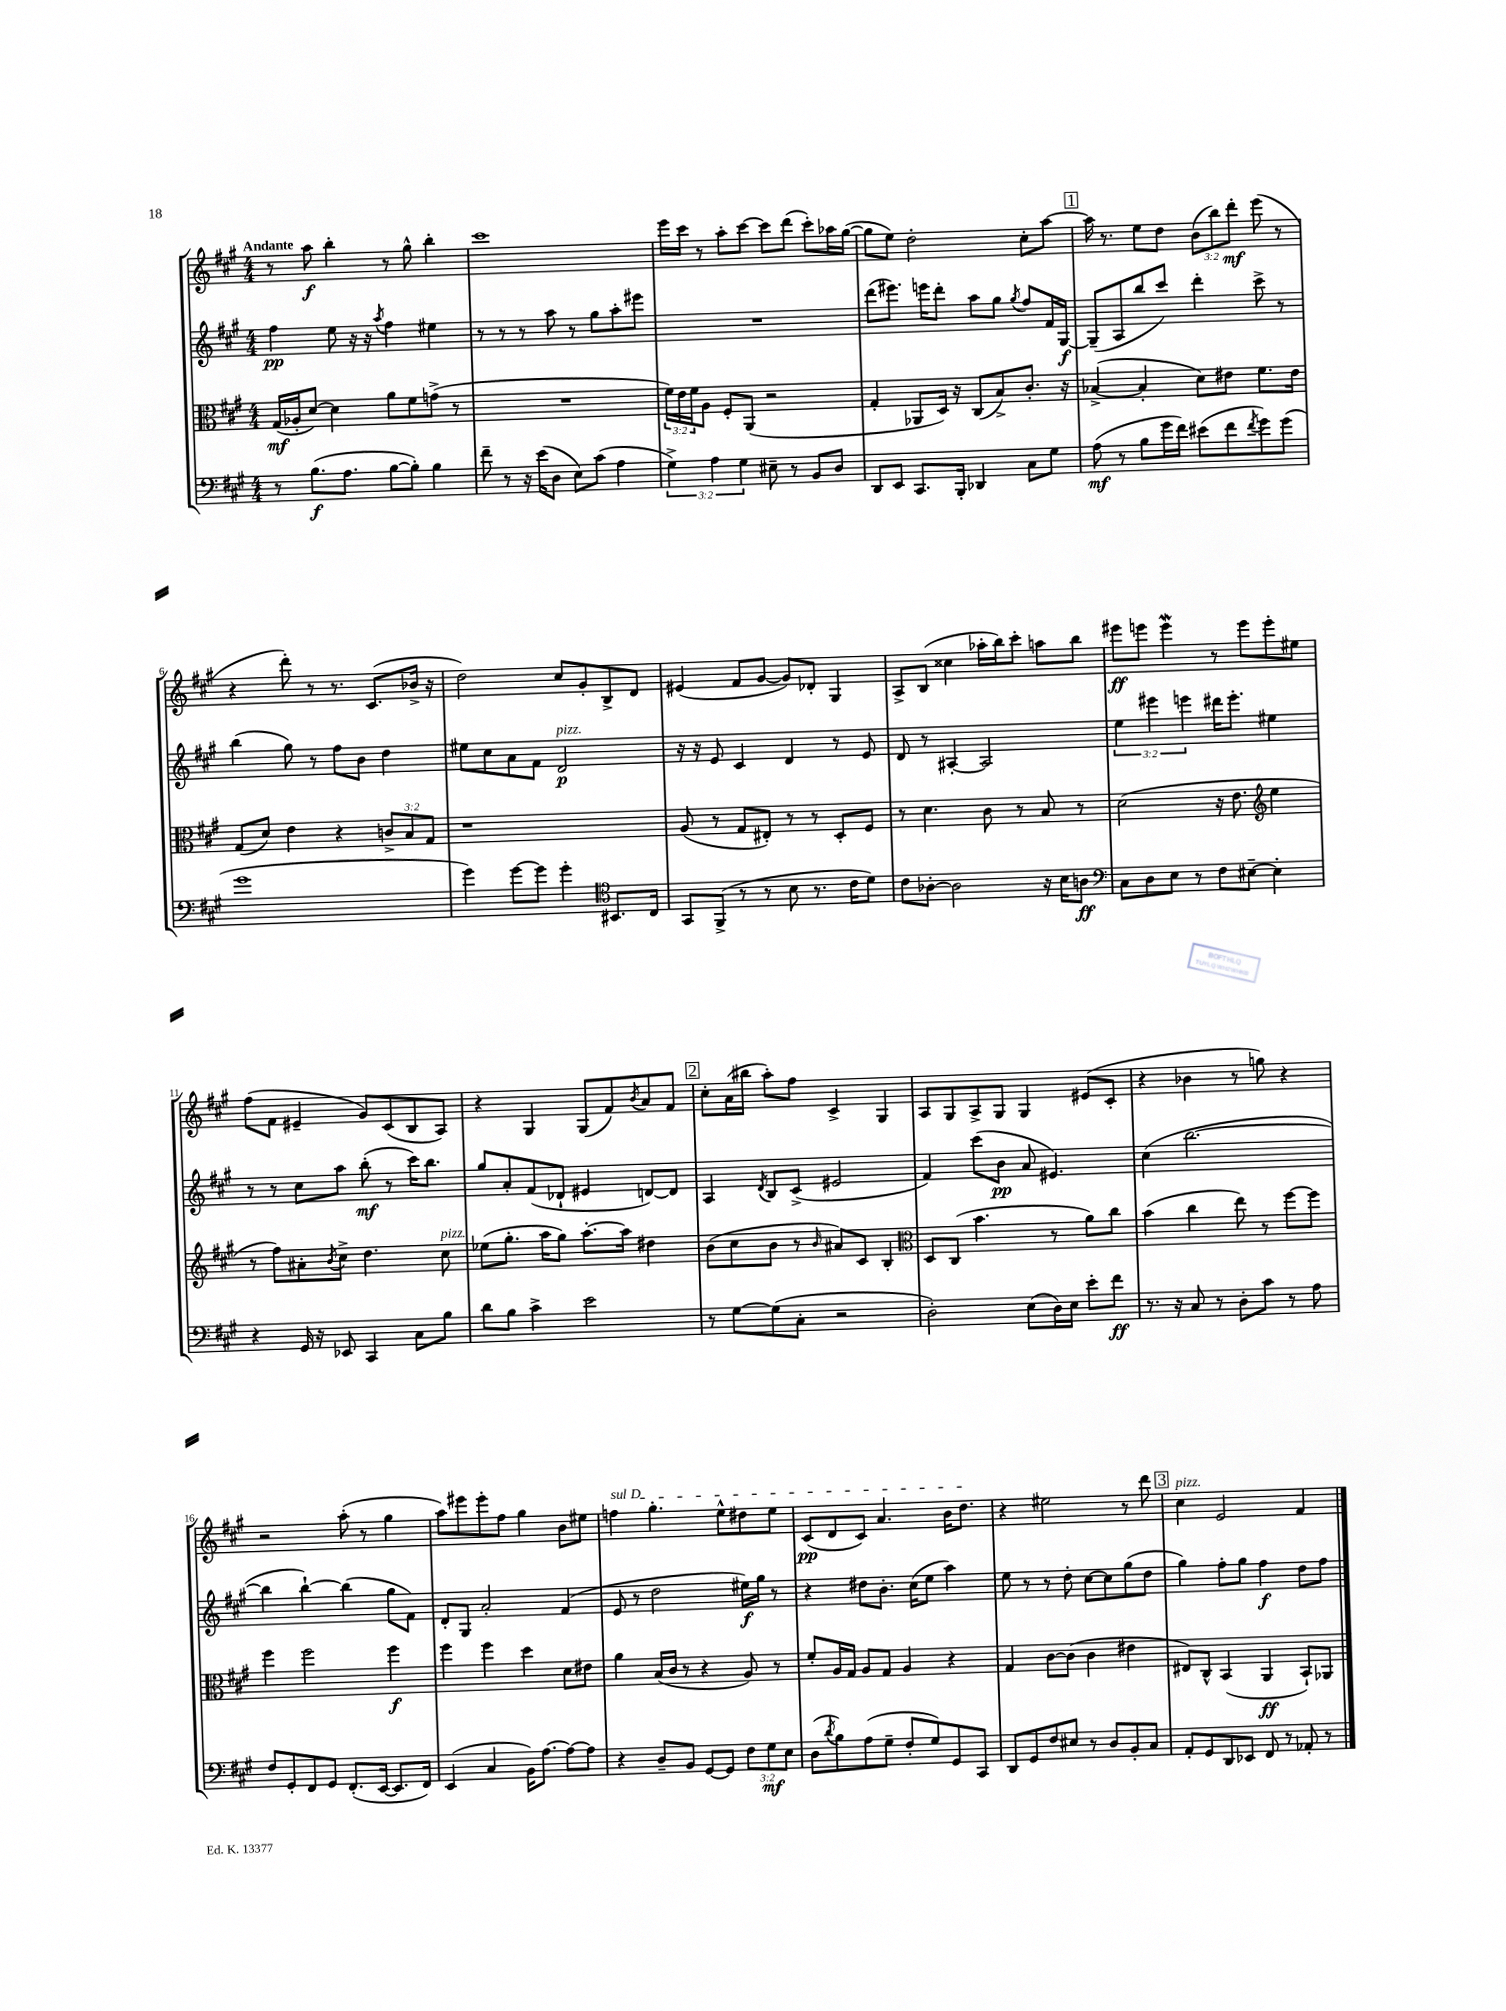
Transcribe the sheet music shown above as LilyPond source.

<<
\new StaffGroup <<
\new Staff = "s0" {
    \clef treble \key a \major \numericTimeSignature \time 4/4 \override Staff.TupletNumber.text = #tuplet-number::calc-fraction-text \tempo "Andante"
    r8 a''8\f b''4-. r8 gis''8-^ b''4-. |
    cis'''1 |
    e'''16 cis'''16 r8 a''8-. cis'''8~ cis'''8 d'''8( cis'''8-.) aes''16 gis''16~( |
    gis''8 e''8) d''2-. cis''8-. a''8~ |
    \mark \markup { \box "1" } a''16 r8. e''8 d''8 \tuplet 3/2 { b'8( b''8) d'''8-.\mf } e'''8( r8 |
    r4 d'''8-.) r8 r8. cis'8.( bes'16-> r16 |
    d''2) cis''8 gis'8-. b8-> d'8 |
    eis'4( fis'8 gis'8~ gis'8) des'8-. gis4 |
    a8-> b8( cisis''4 aes''16-. b''16) cis'''8-. a''8 b''8 |
    eis'''8\ff e'''8 e'''4\mordent r8 e'''8 e'''8-. eis''8 |
    fis''8( fis'8 eis'4-- gis'8) cis'8( b8 a8) |
    r4 gis4 gis8( fis'8) \acciaccatura { b'8 } a'8 fis'8 |
    \mark \markup { \box "2" } cis''8-. a'16( bis''16 a''8-.) fis''8 cis'4-> gis4 |
    a8 gis8 a8-> gis8 gis4 eis'8( cis'8-. |
    r4 bes'4 r8 g''8) r4 |
    r2 a''8-.( r8 gis''4 |
    a''8) eis'''8 eis'''8-. fis''8 gis''4 b'8 eis''8 |
    \once \override TextSpanner.bound-details.left.text = \markup { \italic "sul D" } f''4\startTextSpan gis''4.-. e''8-^ dis''8 e''8 |
    cis'8\pp( d'8 cis'8) a'4. b'16 d''8.\stopTextSpan |
    r4 eis''2 r8 d'''8 |
    \mark \markup { \box "3" } cis''4^\markup { \italic "pizz." } e'2 fis'4 \bar "|." |
}
\new Staff = "s1" {
    \clef treble \key a \major \numericTimeSignature \time 4/4 \override Staff.TupletNumber.text = #tuplet-number::calc-fraction-text
    fis''4\pp e''8 r16 r16 \acciaccatura { a''8 } fis''4 eis''4 |
    r8 r8 r8 a''8 r8 gis''8 a''8-. eis'''8 |
    R1 |
    d'''8( eis'''8.) e'''16 d'''8-. a''8 gis''8 \acciaccatura { gis''8 } fis''8 fis'16 gis16~\f |
    \mark \markup { \box "1" } gis8--( a8 b''8 cis'''8) d'''4-. cis'''8-> r8 |
    b''4( gis''8) r8 fis''8 b'8 d''4 |
    eis''8 cis''8 a'8 fis'8 d'2\p^\markup { \italic "pizz." } |
    r16 r16 e'8 cis'4 d'4 r8 e'8 |
    d'8 r8 ais4~-. ais2 |
    \tuplet 3/2 { e''4 eis'''4 e'''4 } dis'''16 e'''8.-. eis''4 |
    r8 r8 cis''8 a''8 b''8-.\mf( r8 cis'''16) b''8. |
    gis''8 a'8-. fis'8( des'8-! eis'4 d'8~) d'8 |
    \mark \markup { \box "2" } a4 \acciaccatura { d'8 } b8 cis'8->( eis'2 |
    fis'4) cis'''8( b'8\pp a'8 eis'4.) |
    cis''4( b''2.~ |
    b''4 b''4~-!) b''4( gis''8 fis'8) |
    d'8-. gis8 a'2-. fis'4( |
    e'8 r8 d''2 eis''16\f) gis''16 r8 |
    r4 dis''8 b'8.-. cis''16( e''8 a''4) |
    e''8 r8 r8 d''8-. cis''8~ cis''8 gis''8( d''8 |
    \mark \markup { \box "3" } gis''4) fis''8-. gis''8 fis''4\f d''8 fis''8 \bar "|." |
}
\new Staff = "s2" {
    \clef alto \key a \major \numericTimeSignature \time 4/4 \override Staff.TupletNumber.text = #tuplet-number::calc-fraction-text
    gis16\mf( aes16-. d'8~) d'4 a'8 fis'8 g'8->( r8 |
    R1 |
    \tuplet 3/2 { fis'16) e'16 fis'16 } a8 fis8-. a,8( r2 |
    gis4-. aes,8 d16) r16 cis8( b8->) cis'8.-. r16 |
    \mark \markup { \box "1" } bes4~->( bes4-. d'8) eis'8 fis'8. eis'16 |
    gis8( d'8) e'4 r4 \tuplet 3/2 { c'8-> b8 gis8 } |
    r1 |
    a8( r8 gis8 eis8-.) r8 r8 d8-. fis8 |
    r8 d'4. cis'8 r8 b8 r8 |
    d'2( r16 e'8. \clef treble e''4 |
    r8 fis''8) ais'8-. \acciaccatura { b'8 } cis''8-> d''4. cis''8^\markup { \italic "pizz." } |
    ees''8( gis''8.-. a''16 gis''8) a''8.~-. a''16 dis''4 |
    \mark \markup { \box "2" } b'8( cis''8 b'8 r8 \grace { b'16 } ais'8) cis'8 b4-. |
    \clef alto d8 cis8( b'4. r8 a'8) cis''8 |
    b'4( cis''4 e''8) r8 fis''8~ fis''8 |
    fis''4 fis''2 fis''4\f |
    fis''4 fis''4 d''4 d'8 eis'8 |
    a'4 b16( cis'16 r8 r4 a8) r8 |
    fis'8-. a16 gis16 a8 gis8 a4 r4 |
    gis4 cis'8~ cis'8( cis'4 eis'4 |
    \mark \markup { \box "3" } eis8) cis8-^ b,4( a,4\ff b,8-!) aes,8 \bar "|." |
}
\new Staff = "s3" {
    \clef bass \key a \major \numericTimeSignature \time 4/4 \override Staff.TupletNumber.text = #tuplet-number::calc-fraction-text
    r8 b8.\f( a8. b8~ b8-.) b4 |
    fis'8-- r8 r16 e'16( d8 e8) cis'8( a4 |
    \tuplet 3/2 { gis4->) a4 gis4 } eis8-- r8 b,8 d8 |
    d,8 e,8 cis,8. b,,16-. des,4 cis8 gis8 |
    \mark \markup { \box "1" } a8\mf( r8 b8 gis'16 fis'16) eis'8( fis'8 \acciaccatura { fis'8 } gis'8) gis'8( |
    gis'1 |
    gis'4) gis'8~ gis'8 gis'4-. \clef tenor bis,8. cis16 |
    gis,8 fis,8->( r8 r8 b8 r8. cis'16 d'8) |
    cis'8 aes8~-. aes2 r16 b16 a8\ff |
    \clef bass cis8 d8 e8 r8 fis8 eis8~-- eis4-. |
    r4 gis,16 r16 ees,8 cis,4 cis8 b8 |
    d'8 b8 cis'4-> e'2 |
    \mark \markup { \box "2" } r8 gis8~ gis8( cis8-. r2 |
    d2-.) e8( d16) e16 e'8-. fis'8\ff |
    r8. r16 cis8 r8 d8-. cis'8 r8 a8 |
    fis8 gis,8-. fis,8 gis,8 fis,8.-.( e,16~ e,8. fis,16) |
    e,4( cis4 b,16) a8.~ a8~ a8 |
    r4 d8-- b,8 gis,8~ gis,8 \tuplet 3/2 { fis8 gis8\mf e8 } |
    d8( \acciaccatura { d'8 } b8) a8( gis8-- fis8-. gis8) gis,8 cis,8 |
    d,8 gis,8 fis8 eis8 r8 d8 b,8-. cis8 |
    \mark \markup { \box "3" } a,8-. gis,8 d,8 ees,8 fis,8 r8 aes,8-. r8 \bar "|." |
}
>>
>>
